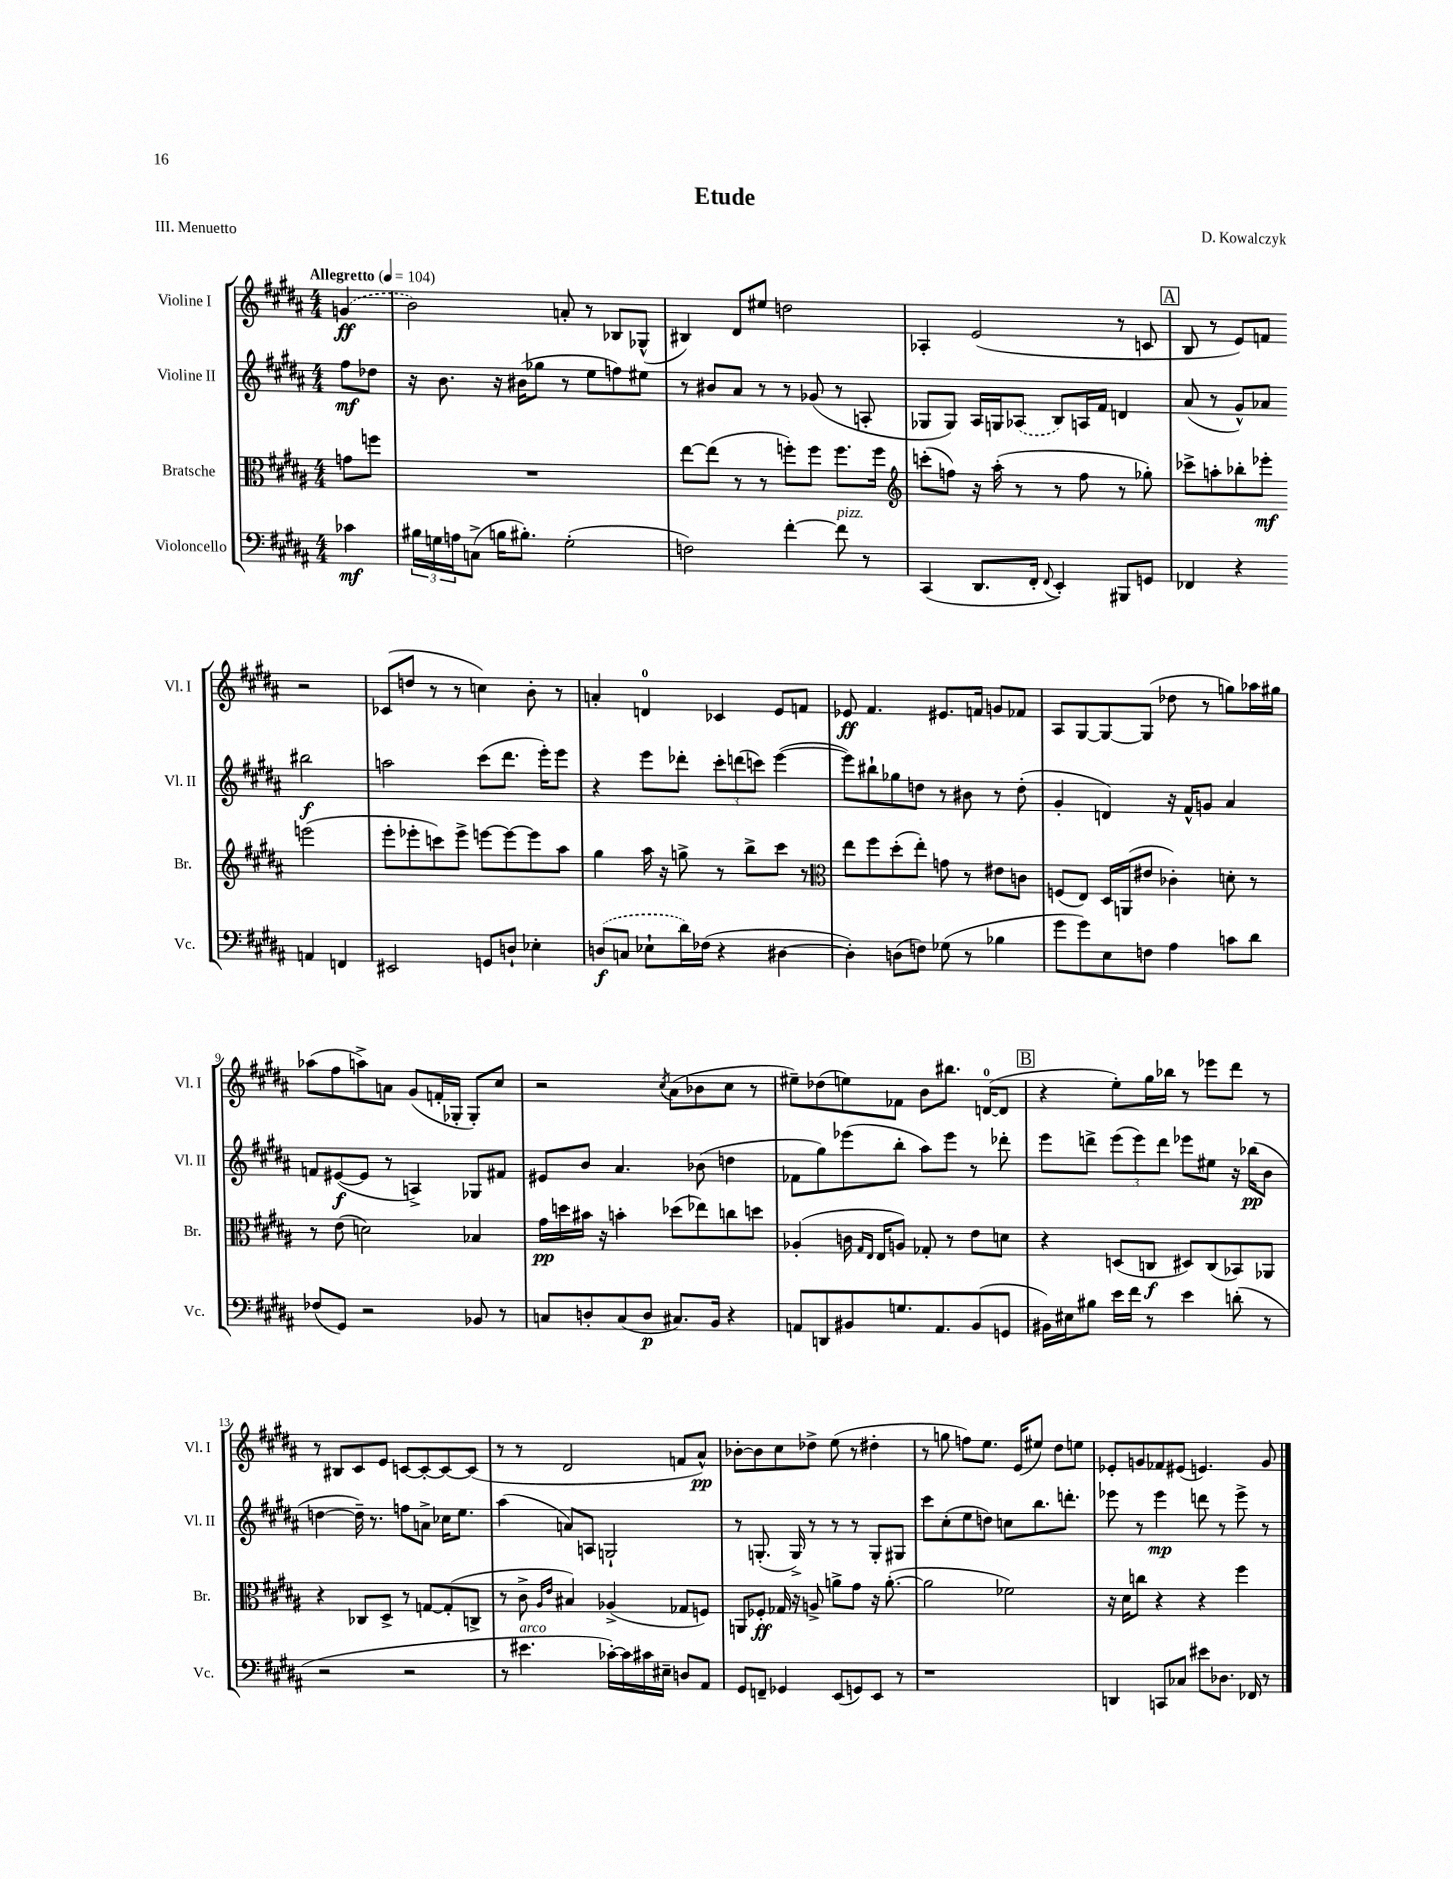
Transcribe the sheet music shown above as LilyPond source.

\header { title = "Etude" composer = "D. Kowalczyk" piece = "III. Menuetto" }
<<
\new StaffGroup <<
\new Staff = "s0" \with { instrumentName = "Violine I" shortInstrumentName = "Vl. I" } {
    \clef treble \key b \major \numericTimeSignature \time 4/4 \partial 4 \tempo "Allegretto" 4 = 104
    \once \slurDashed g'4\ff( |
    b'2) a'8-. r8 bes8 ges8-^( |
    bis4) dis'8 eis''8 d''2 |
    aes4-. e'2( r8 c'8 |
    \mark \markup { \box "A" } b8 r8 e'8) f'8 r2 |
    ces'8( d''8 r8 r8 c''4) b'8-. r8 |
    a'4-. d'4-0 ces'4 e'8 f'8 |
    ees'8\ff fis'4. eis'8. f'16 g'8 fes'8 |
    ais8 gis8~ gis8~ gis8( des''8 r8 g''8) aes''16 gis''16 |
    aes''8( fis''8 a''8->) a'8 gis'8( f'16-. ges16-. ges8-.) cis''8 |
    r2 \acciaccatura { cis''8 } ais'8( bes'8 cis''8 r8 |
    eis''8--) des''8( e''8) fes'8 b'8 bis''8. d'16-0~( d'8 |
    \mark \markup { \box "B" } r4 e''8-.) gis''16 bes''16 r8 ees'''8 dis'''8 r8 |
    r8 bis8 cis'8 e'8 c'8~ c'8~-. c'8~ c'8( |
    r8 r8 dis'2 f'8 ais'8-^\pp) |
    bes'8~-. bes'8 cis''8 des''8-> e''8( r8 dis''4-. |
    r8 g''8 f''8) e''8. e'16( eis''8) dis''8 e''8 |
    ees'8-. g'8 fes'8 eis'8( e'4.) g'8 \bar "|." |
}
\new Staff = "s1" \with { instrumentName = "Violine II" shortInstrumentName = "Vl. II" } {
    \clef treble \key b \major \numericTimeSignature \time 4/4 \partial 4
    fis''8\mf des''8 |
    r16 b'8. r16 bis'16( ges''8 r8 e''8 f''8) eis''8 |
    r8 bis'8 ais'8 r8 r8 ges'8( r8 a8-. |
    ges8 ges8) ais16 g16 \once \slurDashed aes8( b8) a16 fis'16 d'4 |
    \mark \markup { \box "A" } ais'8( r8 gis'8-^) aes'8 bis''2\f |
    a''2 cis'''8( dis'''8. e'''16-.) e'''8 |
    r4 e'''8 des'''8-. \tuplet 3/2 { cis'''8-. d'''8( c'''8) } e'''4~( |
    e'''8) bis''8-! ges''8 d''8 r8 bis'8 r8 d''8-.( |
    gis'4-. d'4) r16 fis'16-^ g'8 ais'4 |
    f'8 eis'8~\f( eis'8 r8 a4->) ges8 fis'8 |
    eis'8 b'8 ais'4. bes'8( d''4 |
    fes'8 gis''8) ees'''8( b''8-. ais''8) ees'''8 r8 des'''8-. |
    \mark \markup { \box "B" } e'''8 d'''8-> \tuplet 3/2 { e'''8( e'''8) d'''8 } ees'''8 eis''8 r16 bes''16\pp( b'8 |
    d''4~ d''16--) r8. f''8 a'8-> ces''16 e''8. |
    ais''4( a'8) a8 g2-! |
    r8 g8.-.( g16->) r8 r8 r8 g8-. gis8 |
    cis'''8 cis''8-.( e''8 d''8) c''8 b''8. d'''8.-. |
    ees'''8 r8 ees'''4\mp d'''8 r8 ees'''8-> r8 \bar "|." |
}
\new Staff = "s2" \with { instrumentName = "Bratsche" shortInstrumentName = "Br." } {
    \clef alto \key b \major \numericTimeSignature \time 4/4 \partial 4
    g'8 f''8 |
    R1 |
    e''8~ e''8( r8 r8 f''8-.) f''8 f''8. f''16 |
    \clef treble c'''8-.( f''8) r16 ais''16-.( r8 r8 f''8 r8 ges''8-.) |
    \mark \markup { \box "A" } ces'''8-> a''8-. bes''8-. ees'''8-.\mf e'''2( |
    e'''8-. ees'''8-. c'''8) ees'''8-> e'''8~ e'''8~ e'''8 ais''8 |
    gis''4 ais''16 r16 g''8-> r8 b''8-> cis'''8 r8 |
    \clef alto e''8 fis''8 dis''8-.( e''8-.) g'8 r8 eis'8 c'8 |
    f8( e8) dis16 a,16( eis'8 ces'4-.) d'8-. r8 |
    r8 e'8( d'2) bes4 |
    gis'16\pp d''16 bis'16 r16 b'4-. des''8( ees''8) c''8 d''8 |
    aes4-.( c'16 \grace { gis16 e16 } e16 a8) ges8-. r8 e'8 d'8 |
    \mark \markup { \box "B" } r4 d8( c8\f dis8) c8( bes,8) aes,8 |
    r4 ces8 dis8-> r8 g8~ g8-.( c8-> |
    r8 cis'8-> \grace { ais16 e'16 } bis4) aes4->( ges8 f8) |
    a,8 fes8-.\ff ges16 r16 a8-> a'8-> gis'8 r16 a'8.~-.( |
    a'2 fes'2) |
    r16 dis'16 c''8 r4 r4 fis''4 \bar "|." |
}
\new Staff = "s3" \with { instrumentName = "Violoncello" shortInstrumentName = "Vc." } {
    \clef bass \key b \major \numericTimeSignature \time 4/4 \partial 4
    ces'4\mf |
    \tuplet 3/2 { bis16 g16 a16 } c8->( b16 bis8.-.) g2-.( |
    f2) fis'4~-. fis'8^\markup { \italic "pizz." } r8 |
    cis,4( dis,8. fis,16-. \appoggiatura { fis,8 } e,4-.) bis,,8 g,8 |
    \mark \markup { \box "A" } fes,4 r4 a,4 f,4 |
    eis,2 g,8 d8-! ees4-. |
    \once \slurDashed d8\f( c8 ees8-! dis'16) fes16( r4 dis4~ |
    dis4-.) d8( f8) ges8( r8 bes4 |
    gis'8 gis'8) e8 f8 ais4 c'8 dis'8 |
    fes8( gis,8) r2 bes,8 r8 |
    c8 d8-. c8( d8\p cis8.) b,16 r4 |
    a,8 d,8 bis,8 g8. a,8. bis,8( g,8 |
    \mark \markup { \box "B" } bis,16) eis16 bis8 e'16 fis'16 r8 e'4 d'8-.( r8 |
    r2 r2 |
    r8 eis'4.^\markup { \italic "arco" } ces'16~-.) ces'16 cis'16 eis16-- d8 ais,8 |
    gis,8 f,8-- ges,4 e,8( g,8) e,8 r8 |
    r1 |
    d,4 c,8 ces8 eis'8 des8. fes,16 r8 \bar "|." |
}
>>
>>
